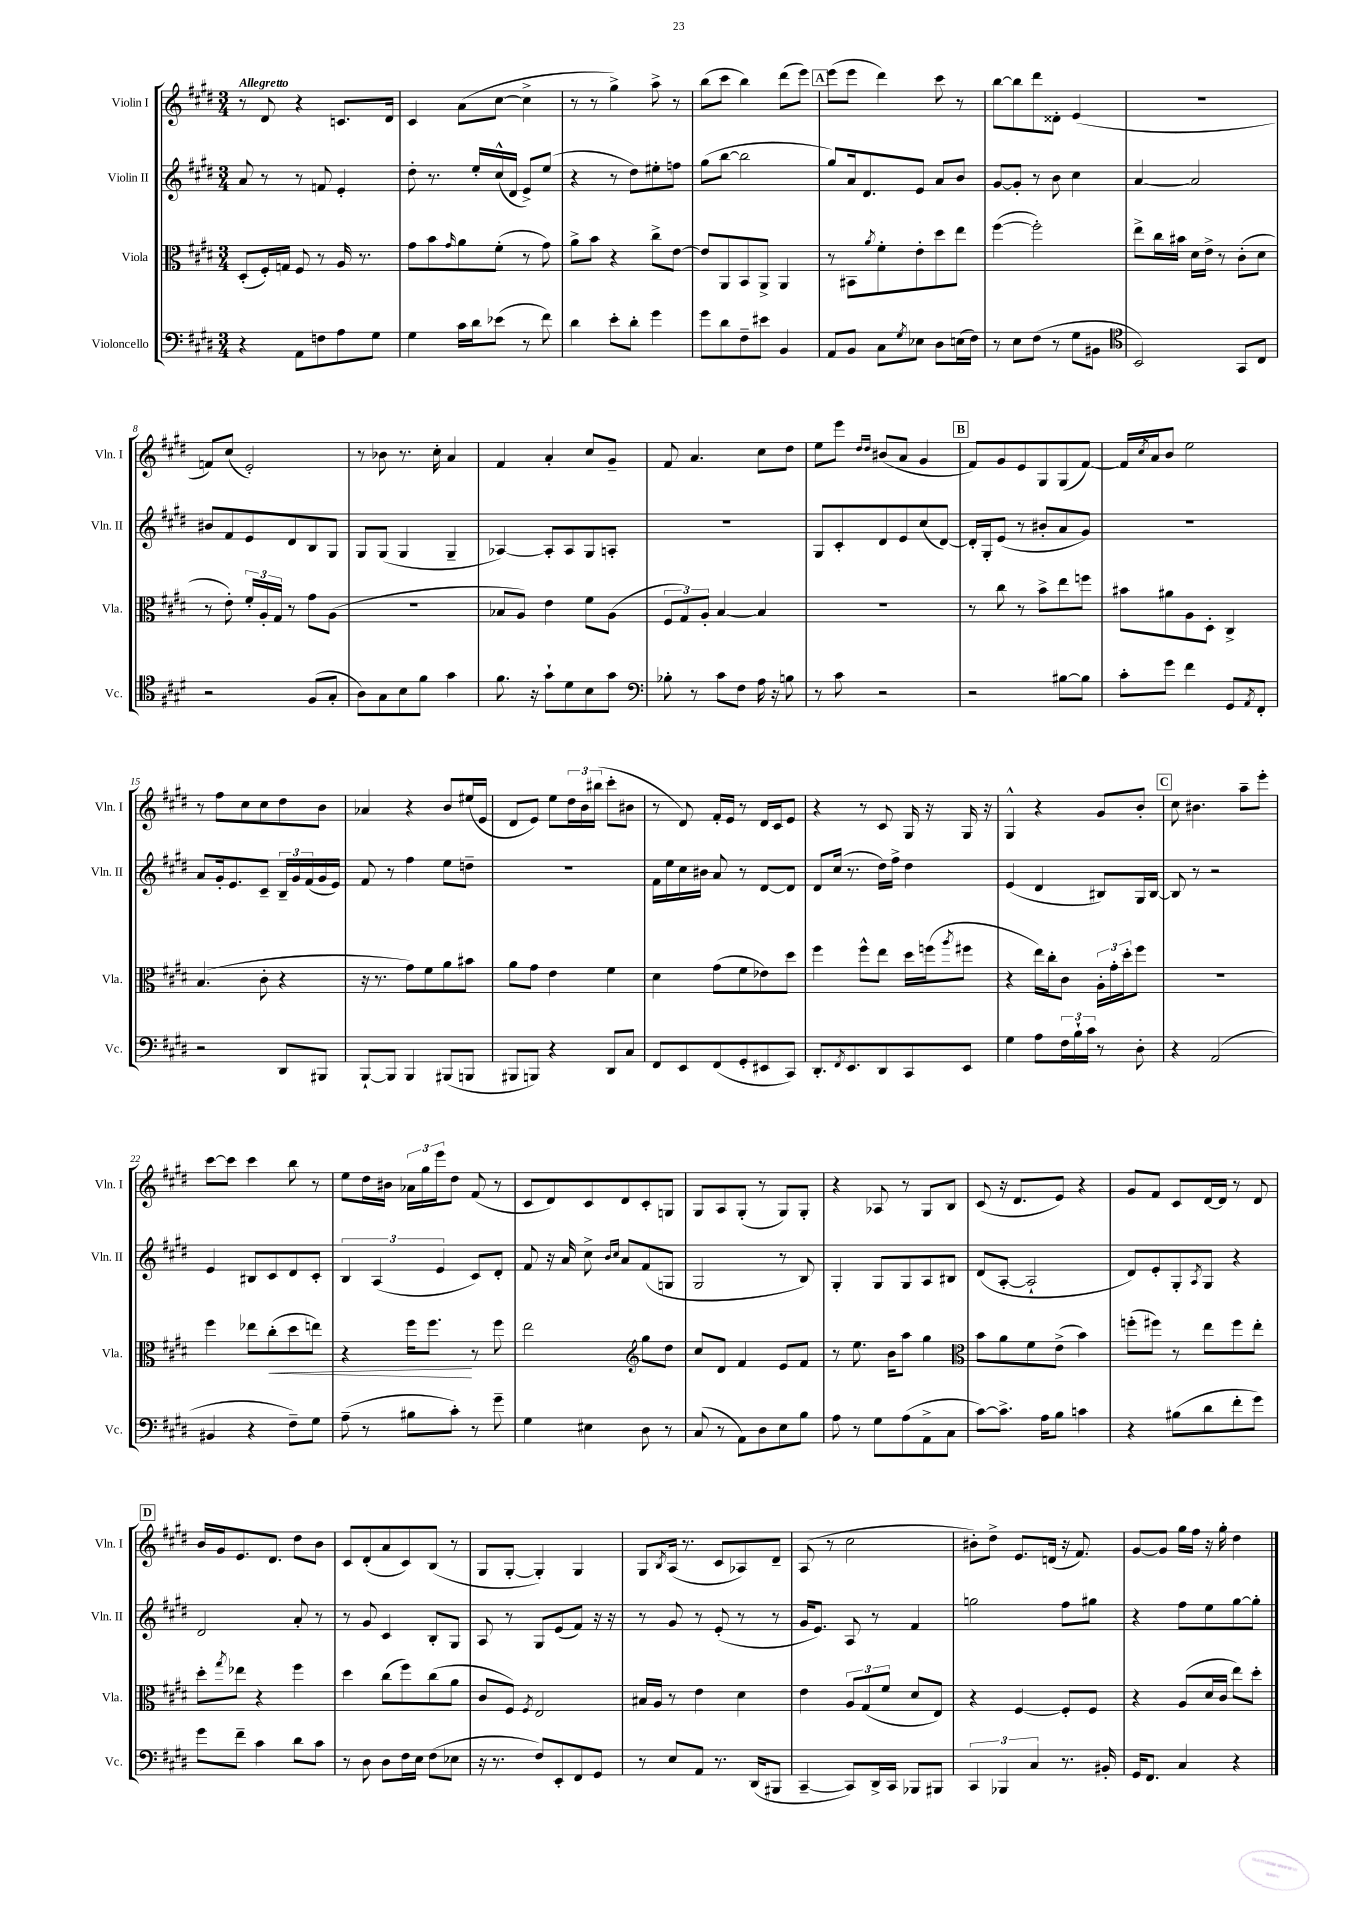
<<
\new StaffGroup <<
\new Staff = "s0" \with { instrumentName = "Violin I" shortInstrumentName = "Vln. I" } {
    \clef treble \key e \major \numericTimeSignature \time 3/4 \tempo "Allegretto"
    r8 dis'8 r4 c'8. dis'16 |
    cis'4 a'8( cis''8~ cis''4-> |
    r8 r8 gis''4->) a''8-> r8 |
    b''8( cis'''8 b''4) dis'''8( e'''8) |
    \mark \markup { \box "A" } e'''8( e'''8 dis'''4) cis'''8 r8 |
    b''8~ b''8 dis'''8 disis'8-. e'4( |
    R2. |
    f'8) cis''8( e'2-.) |
    r8 bes'8 r8. cis''16-. a'4 |
    fis'4 a'4-. cis''8 gis'8-- |
    fis'8 a'4. cis''8 dis''8 |
    e''8 e'''8 \grace { dis''16 dis''16 } bis'8( a'8 gis'4 |
    \mark \markup { \box "B" } fis'8) gis'8 e'8 gis8 gis8( fis'8~) |
    fis'16 \acciaccatura { cis''8 } a'16 b'8 e''2 |
    r8 fis''8 cis''8 cis''8 dis''8 b'8 |
    aes'4 r4 b'8 eis''16( e'16 |
    dis'8 e'8) e''8 \tuplet 3/2 { dis''16 b'16 bis''16( } cis'''8-. bis'8 |
    r8 dis'8) fis'16-. e'16 r8 dis'16 cis'16 e'8 |
    r4 r8 cis'8 gis16 r16 gis16 r16 |
    gis4-^ r4 gis'8 b'8-. |
    \mark \markup { \box "C" } cis''8 bis'4. a''8-- e'''8-. |
    cis'''8~ cis'''8 cis'''4 b''8 r8 |
    e''8 dis''16 bis'16 \tuplet 3/2 { aes'16 gis''16 e'''16 } dis''8 fis'8( r8 |
    cis'8 dis'8) cis'8 dis'8 cis'8-. g8 |
    gis8 a8 gis8-.( r8 gis8) gis8-. |
    r4 aes8 r8 gis8 b8 |
    cis'8( r16 dis'8. e'8) r4 |
    gis'8 fis'8 cis'8 dis'16~ dis'16 r8 dis'8 |
    \mark \markup { \box "D" } b'16 gis'16 e'8. dis'8. dis''8 b'8 |
    cis'8 dis'8-.( a'8 cis'8) b8( r8 |
    gis8 gis8~-. gis4-.) gis4 |
    gis8 \acciaccatura { b8 } a16( r8. cis'8 aes8) dis'8-- |
    a8( r8 cis''2 |
    bis'8-.) dis''8-> e'8. d'16( r16 fis'8.) |
    gis'8~ gis'8 gis''16 fis''16 r16 gis''16-. dis''4 \bar "|." |
}
\new Staff = "s1" \with { instrumentName = "Violin II" shortInstrumentName = "Vln. II" } {
    \clef treble \key e \major \numericTimeSignature \time 3/4
    a'8 r8 r8 f'8 e'4-. |
    dis''8-. r8. e''16-. cis''16-^( dis'16 e'8->) e''8( |
    r4 r8 dis''8) eis''8-. f''8 |
    gis''8( b''8~ b''2 |
    \mark \markup { \box "A" } gis''8) a'16 dis'8. e'8 a'8 b'8 |
    gis'8~ gis'8-. r8 b'8 cis''4 |
    a'4~ a'2 |
    bis'8 fis'8 e'8 dis'8 b8 gis8 |
    gis8 gis8( gis4 gis4-- |
    aes4~) aes8-. aes8 gis8 a8-. |
    R2. |
    gis8 cis'8-. dis'8 e'8 cis''8( dis'8~) |
    \mark \markup { \box "B" } dis'16-. gis16-. e'8( r8 bis'8-. a'8 gis'8) |
    R2. |
    a'8 gis'16-. e'8. cis'8-- \tuplet 3/2 { b16-- gis'16 fis'16( } gis'16 e'16) |
    fis'8 r8 fis''4 e''8 d''8-- |
    R2. |
    fis'16 e''16 cis''16 bis'16 a'8 r8 dis'8~ dis'8 |
    dis'8 cis''16( r8. dis''16) fis''16-> dis''4 |
    e'4( dis'4 bis8) gis16 bis16~ |
    \mark \markup { \box "C" } bis8 r8 r2 |
    e'4 bis8 cis'8 dis'8 cis'8-. |
    \tuplet 3/2 { b4 a4( e'4 } cis'8) dis'8-. |
    fis'8 r16 a'16 cis''8-> \grace { b'16 cis''16 } a'8 fis'8( g8 |
    gis2 r8 b8) |
    gis4-. gis8 gis8 a8 bis8 |
    dis'8( a8~-. a2-! |
    dis'8) e'8-. gis8-. \acciaccatura { a8 } gis8 r4 |
    \mark \markup { \box "D" } dis'2 a'8-. r8 |
    r8 gis'8 cis'4 b8-. gis8 |
    a8 r8 gis8 e'8( fis'8) r16 r16 |
    r8 gis'8 r8 e'8-.( r8 r8 |
    gis'16 e'8.) a8 r8 fis'4 |
    g''2 fis''8 gis''8 |
    r4 fis''8 e''8 gis''8~ gis''8-. \bar "|." |
}
\new Staff = "s2" \with { instrumentName = "Viola" shortInstrumentName = "Vla." } {
    \clef alto \key e \major \numericTimeSignature \time 3/4
    dis8-.( fis16-.) g16 fis8 r8 a16 r8. |
    gis'8 b'8 \grace { gis'16 } a'8 fis'8-.( r8 gis'8) |
    a'8-> b'8 r4 cis''8-> e'8~ |
    e'8 a,8 b,8 a,8-> a,4 |
    \mark \markup { \box "A" } r8 bis,8 \acciaccatura { a'8 } fis'8-. e'8-. dis''8 e''8 |
    fis''4~( fis''2-.) |
    e''8-> cis''16 bis'16 dis'16 e'16-> r8 cis'8-.( dis'8 |
    r8 e'8-.) \tuplet 3/2 { fis'16-. a16-. gis16 } r8 gis'8 a8( |
    R2. |
    bes8 a8) e'4 fis'8 a8( |
    \tuplet 3/2 { fis8 gis8) a8-. } b4~ b4 |
    R2. |
    \mark \markup { \box "B" } r8 cis''8 r8 b'8-> e''8 f''8 |
    bis'8 ais'8 a8 dis8-. cis4-> |
    b4.( cis'8-. r4 |
    r16 r8. gis'8) fis'8 a'8 bis'8 |
    a'8 gis'8 e'4 fis'4 |
    dis'4 gis'8( fis'8 ees'8) dis''8 |
    fis''4 fis''8-^ e''8 dis''16 f''16( \acciaccatura { a''8 } fis''8 |
    r4 e''16) cis''16-. cis'8 \tuplet 3/2 { a16-. gis'16-. dis''16-. } fis''8 |
    \mark \markup { \box "C" } R2. |
    fis''4 ees''8 cis''8-.\<( dis''8 e''8) |
    r4 fis''16 fis''8.\! r8 fis''8 |
    e''2 \clef treble gis''8 dis''8 |
    cis''8 dis'8 fis'4 e'8 fis'8 |
    r8 e''8. b'16 a''8 gis''4 |
    \clef alto b'8 a'8 fis'8 e'8->( b'4) |
    f''8-.( fis''8) r8 e''8 fis''8 e''8-. |
    \mark \markup { \box "D" } dis''8-. \acciaccatura { gis''8 } ees''8 r4 fis''4 |
    dis''4 cis''8( fis''8) cis''8( a'8 |
    cis'8 fis8) \acciaccatura { fis8 } e2 |
    bis16 a16 r8 e'4 dis'4 |
    e'4 \tuplet 3/2 { a8 gis8( fis'8 } dis'8 e8) |
    r4 fis4~ fis8-. fis8 |
    r4 a8( dis'16 cis'16 e''8) dis''8-. \bar "|." |
}
\new Staff = "s3" \with { instrumentName = "Violoncello" shortInstrumentName = "Vc." } {
    \clef bass \key e \major \numericTimeSignature \time 3/4
    r4 a,8 f8 a8 gis8 |
    gis4 cis'16 dis'16 ees'8( r8 fis'8) |
    dis'4 e'8-. dis'8-. gis'4 |
    gis'8 dis'8 fis8-- eis'8 b,4 |
    \mark \markup { \box "A" } a,8 b,8 cis8 \acciaccatura { gis8 } ees8 dis8 e16( fis16) |
    r8 e8 fis8( r8 gis8 bis,8 |
    \clef tenor b,2) gis,8 cis8 |
    r2 fis8( gis8-. |
    a8) gis8 b8 fis'8 gis'4 |
    fis'8. r16 gis'8-! dis'8 b8 gis'8 |
    \clef bass bes8-. r8 cis'8 fis8 a16 r16 b8 |
    r8 cis'8 r2 |
    \mark \markup { \box "B" } r2 bis8~ bis8 |
    cis'8-. gis'8 fis'4 gis,8 \acciaccatura { a,8 } fis,8-. |
    r2 dis,8 bis,,8 |
    b,,8~-! b,,8 b,,4 bis,,8( b,,8 |
    bis,,8 b,,8) r4 dis,8 cis8 |
    fis,8 e,8 fis,8( gis,8-. eis,8 cis,8) |
    dis,8.-. \acciaccatura { fis,8 } e,8. dis,8 cis,8 e,8 |
    gis4 a8 \tuplet 3/2 { fis16 b16-! cis'16 } r8 dis8-. |
    \mark \markup { \box "C" } r4 a,2( |
    bis,4 r4 fis8--) gis8 |
    a8--( r8 bis8 cis'8-.) r8 gis'8-- |
    gis4 eis4 dis8 r8 |
    cis8( r8 a,8) dis8 e8 b8 |
    a8 r8 gis8 a8( a,8-> cis8 |
    cis'8~) cis'8.-> a16 b8 c'4 |
    r4 bis8( dis'8 fis'8-. gis'8) |
    \mark \markup { \box "D" } gis'8 fis'8-- cis'4 dis'8 cis'8 |
    r8 dis8 dis8 fis16 e16 fis8( ees8 |
    r16 r8. fis8) e,8-. fis,8 gis,8 |
    r8 e8 a,8 r8. dis,16( bis,,8 |
    cis,4~-- cis,8) dis,16-> cis,16 bes,,8 bis,,8 |
    \tuplet 3/2 { cis,4 bes,,4 cis4 } r8. bis,16-. |
    gis,16 fis,8. cis4 r4 \bar "|." |
}
>>
>>
